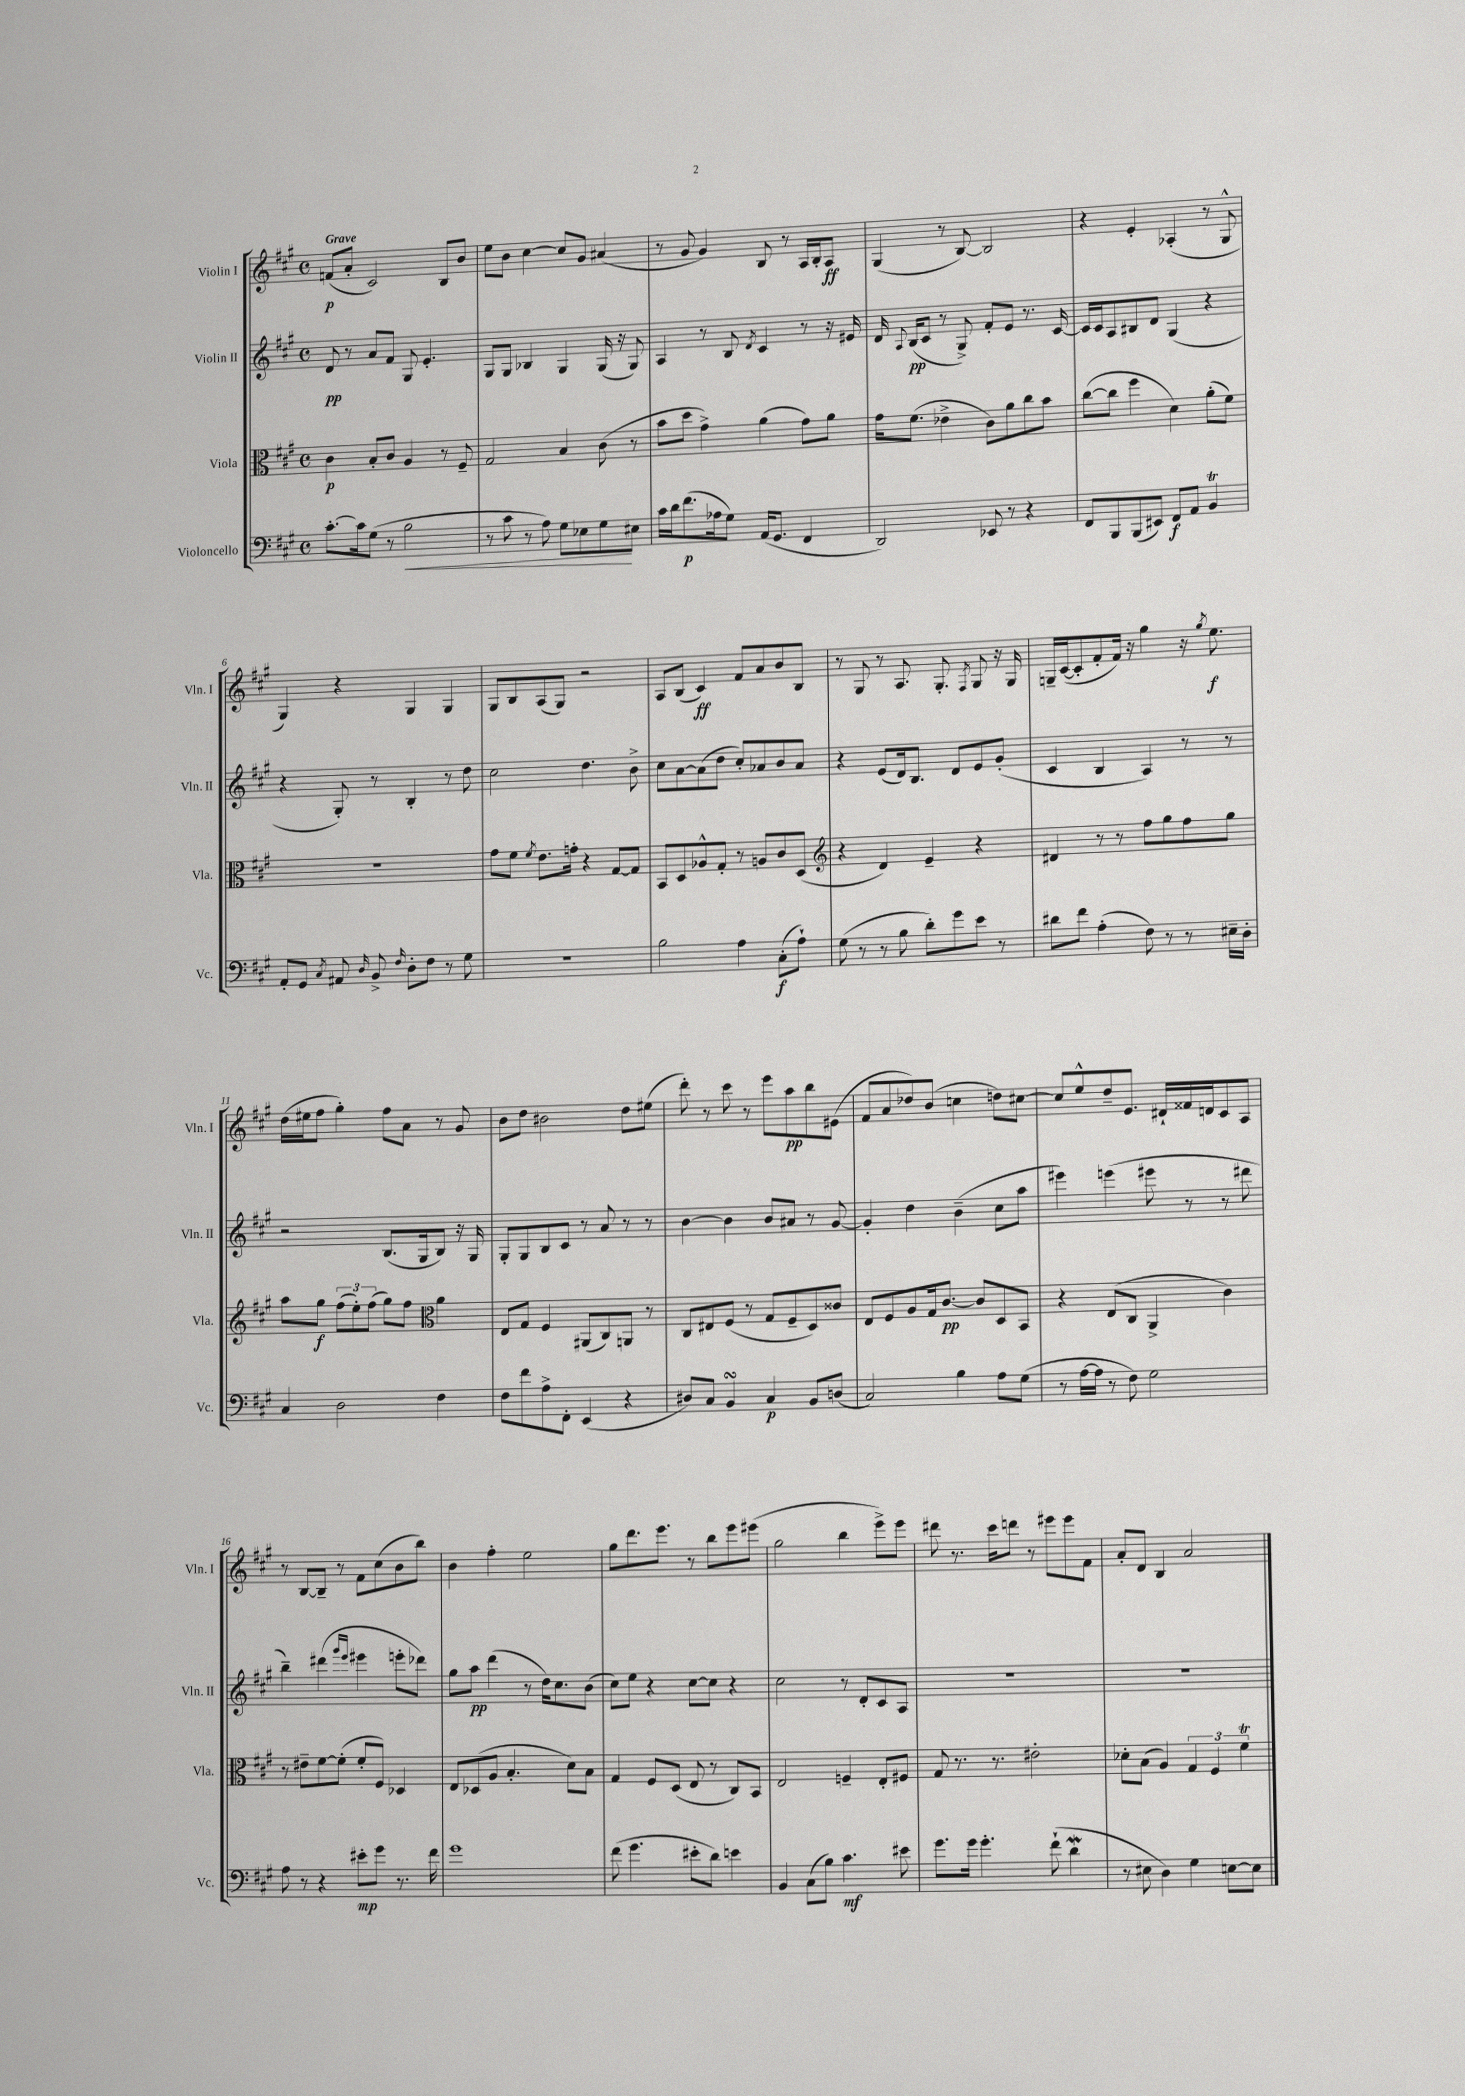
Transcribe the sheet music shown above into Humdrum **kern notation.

**kern	**kern	**kern	**kern
*staff4	*staff3	*staff2	*staff1
*clefF4	*clefC3	*clefG2	*clefG2
*k[f#c#g#]	*k[f#c#g#]	*k[f#c#g#]	*k[f#c#g#]
*M4/4	*M4/4	*M4/4	*M4/4
*met(c)	*met(c)	*met(c)	*met(c)
[8.c#'	4c#	8d	(8f
.	.	8r	8a'
16c#]	.	.	.
(8G#	8B'	8a	2c#)
8r	8c#	8f#	.
2B	4A	8G#	.
.	.	4.e'	.
.	8r	.	8B
.	8F#~	.	8b
=	=	=	=
8r	2G#	8G#	8ee
8c#	.	8G#	8b
8r	.	4B-	[4cc#
8A)	.	.	.
8G#	4B	4G#	8cc#]
8E-	.	.	8g#
8G#	(8c#	(16G#	(4a#
.	.	16r	.
8E#	8r	8G#)	.
=	=	=	=
16c#	8b	4A	8r
16d	.	.	.
(8.f#	8dd	.	8g#
.	4g#^)	8r	4g#)
16A-	.	.	.
8G#)	.	8B	.
.	.	8qd	.
(16AA	(4a	4c#	8B
8.GG#	.	.	.
.	.	.	8r
4FF#	8g#)	8r	16A
.	.	.	16B'
.	8a	16r	8A
.	.	16e#	.
=	=	=	=
2DD)	16g#	16d	(4G#
.	.	8qqA	.
.	(8.f#	(16B	.
.	.	8c#	.
.	4e-^	8r	8r
.	.	8G#^)	[8B)
8EE-	8c#)	8f#'	2B]
8r	8a	8e	.
4r	8cc#	8.r	.
.	8b	.	.
.	.	[16c#	.
=	=	=	=
8FF#	([8cc#	16c#]	4r
.	.	16c#	.
8BBB	8cc#]	8A	.
(8BBB	4ff#	8B#	4e'
8EE#)	.	8d	.
8FF#	4d)	(4G#	(4A-'
8AA	.	.	.
4BB	(8a'	4r	8r
.	8f#)	.	8G#^^
=	=	=	=
8AA'	1r	4r	4G#)
8GG#	.	.	.
8qC#	.	.	.
8AA#	.	8G#')	4r
16qqD	.	.	.
8BB^	.	8r	.
16qqF#	.	.	.
8D'	.	4B'	4G#
8F#	.	.	.
8r	.	8r	4G#
8G#	.	8dd	.
=	=	=	=
1r	8g#	2cc#	8G#
.	8f#	.	8B
.	8qf#	.	.
.	8.e	.	(8A
.	.	.	8G#)
.	16g'	.	.
.	4r	4.dd	2r
.	[8G#	.	.
.	8G#]	8b^	.
=	=	=	=
2B	8BB	8cc#	8A
.	8D	[8a	(8B
.	8A-^^	(8a]	4c#)
.	8G#'	8dd	.
4A	8r	8cc#')	8f#
.	8A	8a-	8a
(8C#'	8c#	8b	8b
8A`)	(8D	8a-	8B
=	=	=	=
*	*clefG2	*	*
(8G#	4r	4r	8r
8r	.	.	8G#
8r	4d)	(8e	8r
8B	.	16d)	8.A
.	.	8.B	.
8d')	4e~	.	.
.	.	.	8.G#'
8g#	.	8d	.
.	.	.	8qF#
8e	4r	8e	8G#
8r	.	(8g#'	16r
.	.	.	16G#
=	=	=	=
8d#	4d#	4c#	16G~
.	.	.	([16c#
8f#	.	.	8c#']
(4A'	8r	4B	8f#'
.	8r	.	16f#)
.	.	.	16r
8F#)	8ff#	4A)	4gg#
8r	8gg#	.	.
8r	8ff#	8r	16r
.	.	.	8qgg#
.	.	.	8.ee
16E#~	8gg#	8r	.
16D'	.	.	.
=	=	=	=
4C#	8aa	2r	(16dd
.	.	.	16ee#
.	8gg#	.	8ff#
2D	(12ff#	.	4gg#')
.	12ee')	.	.
.	(12ff#	.	.
.	8gg#)	(8.B	8ff#
.	8ff#	.	8a
.	.	16G#	.
*	*clefC3	*	*
4F#	4a	8B)	8r
.	.	16r	8g#
.	.	16G#	.
=	=	=	=
8F#	8E	8G#'	8b
8f#	8G#	8G#	8dd
8A^	4F#	8B	2b#
8FF#'	.	8c#	.
(4EE	(8AA#	8r	.
.	8C#)	8a	.
4r	8AA	8r	8dd
.	8r	8r	(8ee#
=	=	=	=
8D#)	8C#	[4b	8ddd')
8C#	8E#	.	8r
4BB	(8F#	4b]	8ccc#
.	8r	.	8r
4C#	8G#	8b	8eee
.	8F#~	8a#	8aa
8BB	8D)	8r	8bb
(8D	8c##	[8g#	(8e#
=	=	=	=
2C#)	8E	4g#']	8f#
.	8F#	.	8a
.	8A	4dd	8dd-)
.	16G#	.	(8b
.	[8.c#	.	.
4B	.	(4b~	4cc
.	8c#]	.	.
8A	8D	8cc#	8dd)
(8G#	8BB	8aa	[8cc#
=	=	=	=
8r	4r	4eee#)	8cc#]
[16A	.	.	8ee^^
16A]	.	.	.
8r	(8E	(4eee	8dd~
8F#)	8C#	.	8.e
2G#	4AA^	8eee#	.
.	.	.	16d#`
.	.	8r	16f##
.	.	.	16d
.	4c#)	8r	8c#
.	.	8ddd#	8A
=	=	=	=
8A	8r	4bb~)	8r
8r	8e#~	.	[8B
4r	[8f#	(4ddd#	8B~]
.	(8f#']	.	8r
.	.	16qqggg#	.
.	.	16qqeee	.
8e#'	8f#'	4eee#	8f#
8g#	8F#)	.	(8cc#
8.r	4D-	8eee'	8b
.	.	8ddd-)	8bb)
16f#	.	.	.
=	=	=	=
1g#	8E	8gg#	4b
.	(8D-	8aa	.
.	8A	(4ddd	4ff#'
.	4.B'	.	.
.	.	8r	2ee
.	.	16dd)	.
.	.	8.cc#	.
.	8d)	.	.
.	8B	(8b	.
=	=	=	=
(8f#	4G#	8cc#)	8gg#
4.g#	.	8ee	8.ddd
.	8F#	4r	.
.	.	.	8.eee
.	(8D	.	.
8e#'	8E	[8cc#	8r
8d)	8r	8cc#]	8bb
4e	8C#)	4r	8eee
.	8BB	.	(8eee#
=	=	=	=
4BB	2E	2cc#	2gg#
(8C#	.	.	.
8B)	.	.	.
4.c#	4F~	8r	4bb
.	.	8d'	.
.	8E'	8c#	8eee^)
8e#	8F#	8A	8eee
=	=	=	=
8.g#	8G#	1r	8ddd#
.	8.r	.	8.r
16g#	.	.	.
4.g#'	.	.	.
.	8.r	.	16ccc#
.	.	.	8ddd
.	2e#'	.	8r
(8f#`	.	.	8eee#
4d	.	.	8eee#
.	.	.	8f#
=	=	=	=
8r	8d-'	1r	8a'
8E#	(8B	.	8d
4D)	4A)	.	4B
4G#	6G#	.	2a
.	6F#	.	.
[8E	.	.	.
.	6f#	.	.
8E]	.	.	.
==	==	==	==
*-	*-	*-	*-
